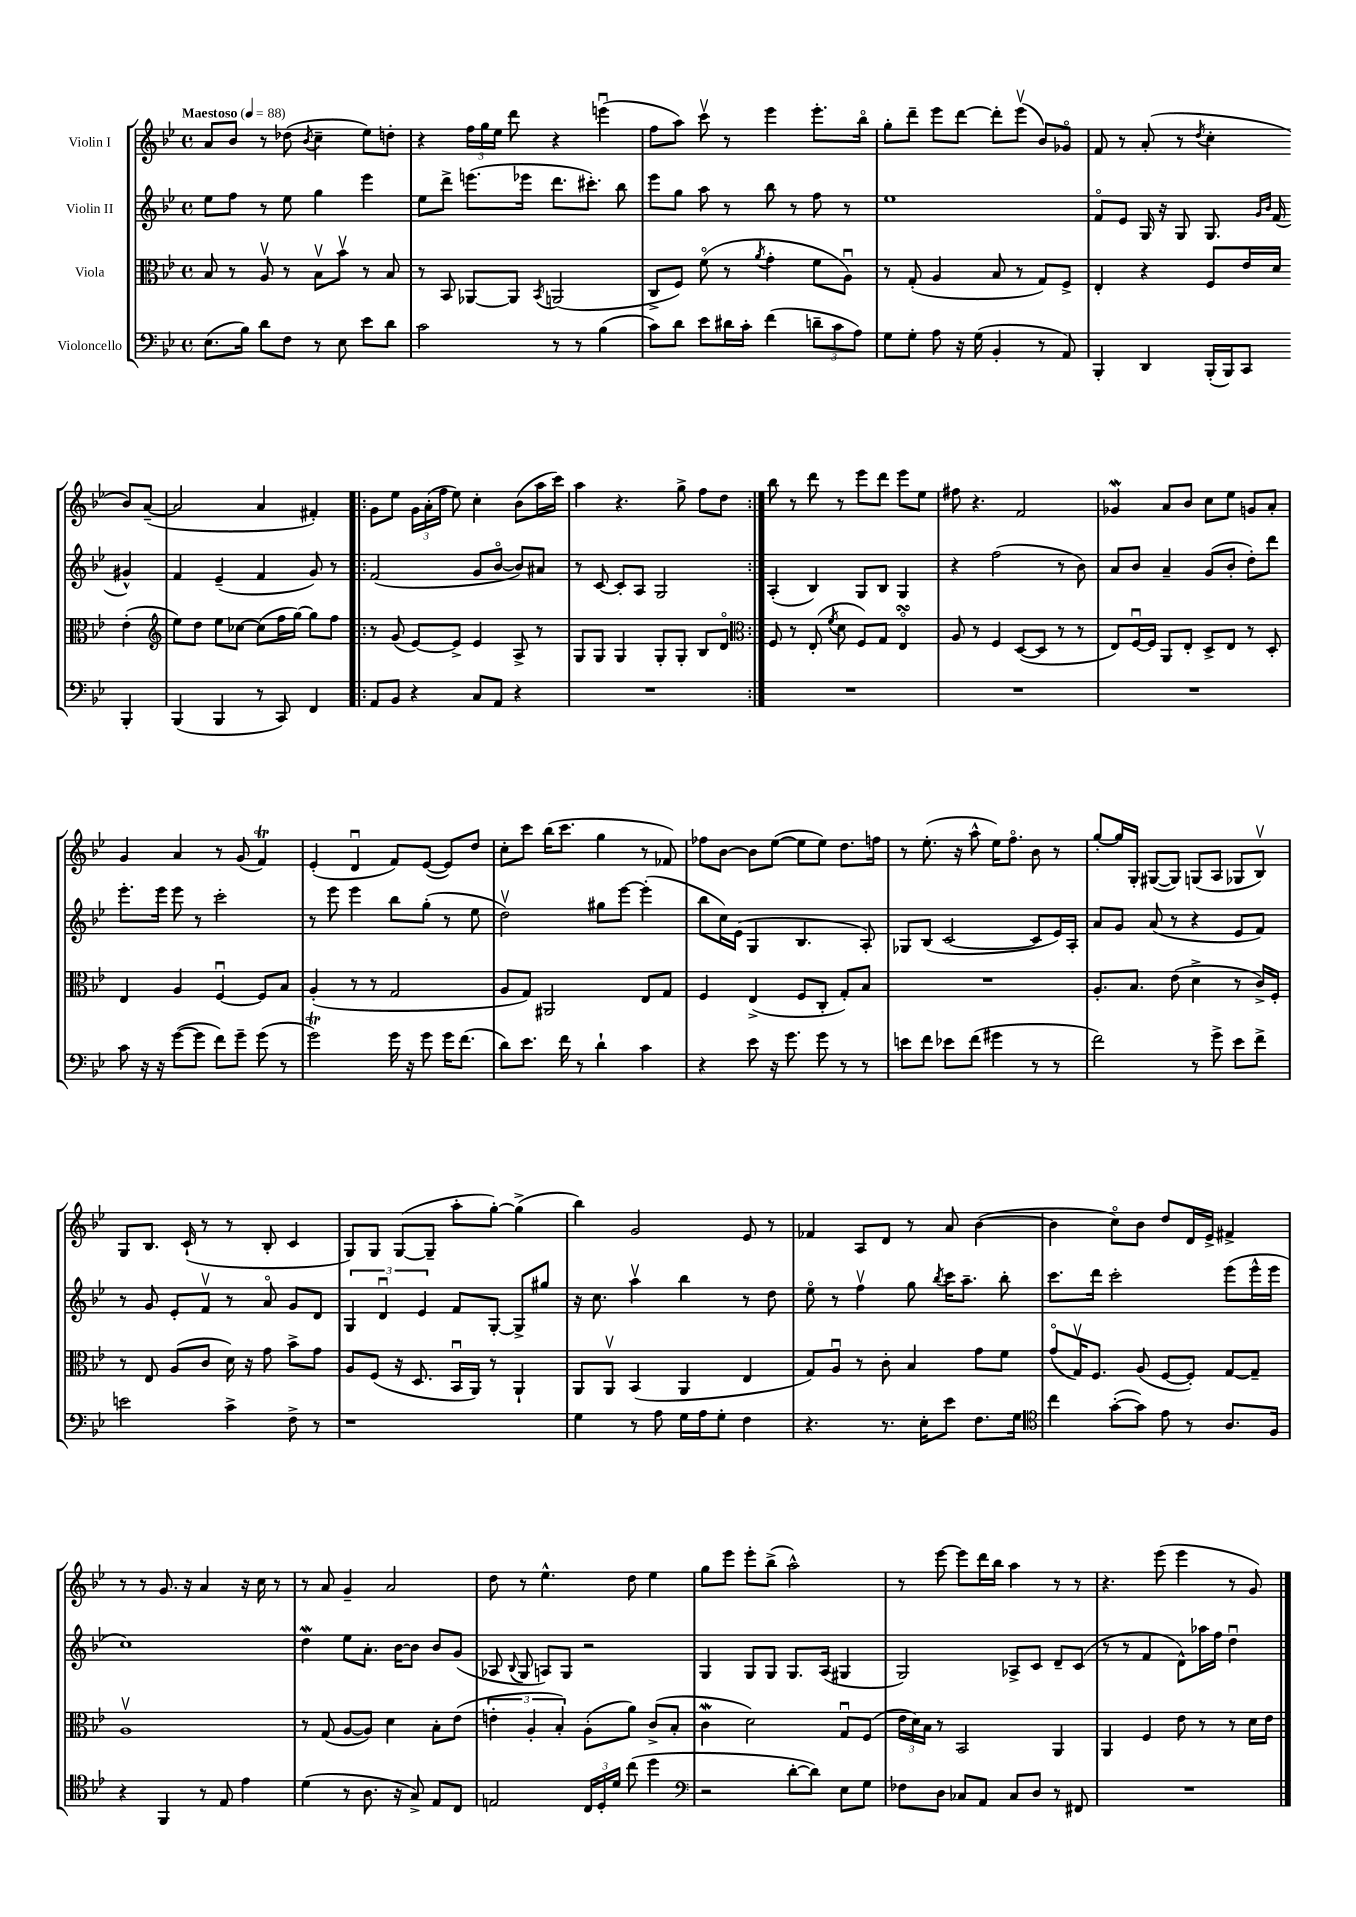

**kern	**kern	**kern	**kern
*part4	*part3	*part2	*part1
*staff4	*staff3	*staff2	*staff1
*I"Violoncello	*I"Viola	*I"Violin II	*I"Violin I
*clefF4	*clefC3	*clefG2	*clefG2
*k[b-e-]	*k[b-e-]	*k[b-e-]	*k[b-e-]
*M4/4	*M4/4	*M4/4	*M4/4
*met(c)	*met(c)	*met(c)	*met(c)
*MM88	*MM88	*MM88	*MM88
=1	=1	=1	=1
!	!	!	!LO:TX:a:B:t=Maestoso
(8.E-\L	8B-/	8ee-\L	8a/L
.	8r	8ff\J	8b-/J
16B-\Jk)	.	.	.
8d\L	8Av/	8r	8r
8F\J	8r	8ee-\	(8dd-X\
.	.	.	8qb-/
8r	8B-v\L	4gg\	4cc~\
8E-\	8b-v\J	.	.
8e-\L	8r	4eee-\	8ee-\L)
8d\J	8B-/	.	8ddn'\J
=2	=2	=2	=2
2c\	8r	8ee-\L	4r
.	8BB-/	8ddd^\J	.
.	[8AA-X/L	(8.eeen\L	24ff\LL
.	.	.	24gg\
.	.	.	24ee-\JJ
.	8AA-/J]	.	8ddd\
.	.	16eee-X\Jk	.
.	8qBB-/	.	.
8r	(2AAn/	8.ddd\L	4r
8r	.	.	.
.	.	8.ccc#X'\J)	.
(4B-\	.	.	(4eeenu\
.	.	8bb-\	.
=3	=3	=3	=3
8c\L)	8C^/L	8eee-\L	8ff\L
8d\J	8F/J)	8gg\J	8aa\J)
8e-\L	(8f\	8aa\	8cccv\
16d#X\L	8r	8r	8r
16c'\JJ	.	.	.
.	8qa/	.	.
(4f\	4g'\	8bb-\	4eee-\
.	.	8r	.
12dn~\L	8f\L	8ff\	8.eee-'\L
12c\	.	.	.
.	8Au\J)	8r	.
12A\J)	.	.	.
.	.	.	16bb-\Jk
=4	=4	=4	=4
8G\L	8r	1ee-	8gg'\L
8G'\J	(8G'/	.	8ddd~\J
8A\	4A/	.	8eee-\L
16r	.	.	[8ddd\J
(16G\	.	.	.
4BB-'/	8B-/	.	8ddd'\L]
.	8r	.	(8eee-v\J
8r	8G/L)	.	8b-/L)
8AA/)	8F^/J	.	8g-X/J
=5	=5	=5	=5
4BBB-'/	4E-'/	8f/L	8f/
.	.	8e-/J	8r
4DD/	4r	16G/	(8a'/
.	.	16r	.
.	.	8G/	8r
.	.	.	8qdd/
(16BBB-'/LL	8F/L	8.G/	4cc'\
16BBB-/J)	.	.	.
8CC/J	16e-/L	.	.
.	.	16qqg/LL	.
.	.	16qqb-/JJ	.
.	16d/JJ	(16f/	.
4BBB-'/	(4e-'\	4g#X^^/)	8b-/L)
.	.	.	([8a~/J
!!LO:LB:g=z
=6	=6	=6	=6
*	*clefG2	*	*
(4BBB-/	8ee-\L)	4f/	2a/]
.	8dd\J	.	.
4BBB-/	8ee-\L	(4e-~/	.
.	[8cc-X\J	.	.
8r	(8cc-\L]	4f/	4a/
8CC/)	16ff\L	.	.
.	[16gg\JJ)	.	.
4FF/	8gg\L]	8g/)	4f#X'/)
.	8ff\J	8r	.
=7!|:	=7!|:	=7!|:	=7!|:
8AA/L	8r	(2f/	8g\L
8BB-/J	(8g/	.	8ee-\J
4r	[8e-/L)	.	24g\LL
.	.	.	(24a'\
.	.	.	24ff\JJ
.	8e-^/J]	.	8ee-\)
8C/L	4e-/	8g/L	4cc'\
8AA/J	.	[8b-/J	.
4r	8A^/	8b-/L])	(8b-\L
.	8r	8a#X/J	16aa\L
.	.	.	16ccc\JJ)
=8	=8	=8	=8
1r	8G/L	8r	4aa\
.	8G/J	[8c/	.
.	4G/	8c'/L]	4.r
.	.	8A/J	.
.	8G'/L	2G/	.
.	8G'/J	.	8gg^\
.	8B-/L	.	8ff\L
.	8d/J	.	8dd\J
=9:|!	=9:|!	=9:|!	=9:|!
*	*clefC3	*	*
1r	8F/	(4A'/	8bb-\
.	8r	.	8r
.	(8E-'/	4B-/)	8ddd\
.	8qf/	.	.
.	8d\	.	8r
.	8F/L)	8G/L	8eee-\L
.	8G/J	8B-/J	8ddd\J
.	4E-sSSs/	4G/	8eee-\L
.	.	.	8ee-\J
=10	=10	=10	=10
1r	8A/	4r	8ff#X\
.	8r	.	4.r
.	4F/	(2ff\	.
.	([8D/L	.	2f/
.	8D/J]	.	.
.	8r	8r	.
.	8r	8b-\)	.
=11	=11	=11	=11
1r	8E-/L)	8a/L	4g-Xw/
.	[16Fu/L	8b-/J	.
.	16F/JJ]	.	.
.	8AA/L	4a~/	8a/L
.	8E-'/J	.	8b-/J
.	8D^/L	(8g/L	8cc\L
.	8E-/J	8b-'/J	8ee-\J
.	8r	8dd'\L)	8gn/L
.	8D'/	8ddd\J	8a'/J
!!LO:LB:g=z
=12	=12	=12	=12
8c\	4E-/	8.eee-'\L	4g/
16r	.	.	.
16r	.	16eee-\Jk	.
([8g\L	4A/	8eee-\	4a/
8g\J]	.	8r	.
8f\L)	[4Fu/	2ccc'\	8r
8g~\J	.	.	(8g/
(8g\	8F/L]	.	4fT/)
8r	8B-/J	.	.
=13	=13	=13	=13
2gT\)	(4A'/	8r	(4e-'/
.	.	8eee-\	.
.	8r	4eee-\	4du/
.	8r	.	.
16g\	2G/	8bb-\L	8f/L)
16r	.	.	.
8g\	.	(8gg'\J	([8e-/J
16g\KL	.	8r	8e-/L])
(8.f\J	.	.	.
.	.	8ee-\	8dd/J
=14	=14	=14	=14
8d\L)	8A/L	2ddv\)	8cc'\L
8.e-\J	8G/J)	.	8ccc\J
.	2AA#X/	.	(16bb-\KL
16f\	.	.	8.ccc\J
8r	.	.	.
4d`\	.	8gg#X\L	4gg\
.	.	[8eee-\J	.
4c\	8E-/L	(4eee-'\]	8r
.	8G/J	.	8f-X/)
=15	=15	=15	=15
4r	4F/	8bb-\L	8ff-X\L
.	.	16cc\L)	[8b-\J
.	.	(16e-\JJ	.
8e-\	(4E-^/	4G/	8b-\L]
16r	.	.	([8ee-\J
8.g\	.	.	.
.	8F/L	4.B-/	8ee-\L]
8g\	8C'/J	.	8ee-\J)
8r	8G'/L)	.	8.dd\L
8r	8B-/J	8A'/)	.
.	.	.	16ffn\Jk
=16	=16	=16	=16
8en\L	1r	8G-X/L	8r
8f\J	.	(8B-/J	(8.ee-'\
8e-X\L	.	[2c/	.
.	.	.	16r
(8f\J	.	.	8aa^^\
4g#X\	.	.	16ee-\KL)
.	.	.	8.ff\J
8r	.	8c/L]	8b-\
8r	.	16e-/L)	8r
.	.	16A'/JJ	.
=17	=17	=17	=17
2f\)	8.A'/L	8a/L	[8gg'/L
.	.	8g/J	16gg/L]
.	8.B-/J	.	16G'/JJ
.	.	(8a/	([8G#X/L
.	(8e-\	8r	8G#/J])
8r	4d^\	4r	(8Gn/L
8g^\	.	.	8A/J
8e-\L	8r	8e-/L	8G-X/L
8f^\J	16c^/LL)	8f/J)	8B-v/J)
.	16F'/JJ	.	.
!!LO:LB:g=z
=18	=18	=18	=18
2en\	8r	8r	8G/L
.	8E-/	8g/	8.B-/J
.	(8A/L	8e-'/L	.
.	.	.	(16c`/
.	8c/J	8fv/J	8r
4c^\	16d\)	8r	8r
.	16r	.	.
.	8g\	8a/	8B-'/
8F^\	8b-^\L	8g/L	4c/
8r	8g\J	8d/J	.
=19	=19	=19	=19
1r	8A/L	6G/	8G/L)
.	(8F/J	.	8G/J
.	.	6du/	.
.	16r	.	([8G/L
.	8.D/	.	.
.	.	6e-/	.
.	.	.	8G~/J]
.	16BB-u/LL	8f/L	8aa'\L
.	16AA/JJ)	.	.
.	8r	[8G'/J	[8gg'\J)
.	4AA`/	8G^/L]	(4gg^\]
.	.	8gg#X/J	.
=20	=20	=20	=20
4G\	8AA/L	16r	4bb-\)
.	.	8.cc\	.
.	8AAv/J	.	.
8r	(4BB-/	4aav\	2g/
8A\	.	.	.
16G\LL	4AA/	4bb-\	.
16A\J	.	.	.
8G'\J	.	.	.
4F\	4E-/	8r	8e-/
.	.	8dd\	8r
=21	=21	=21	=21
4.r	8G/L)	8ee-\	4f-X/
.	8Au/J	8r	.
.	8r	4ffv\	8A/L
8.r	8c'\	.	8d/J
.	4B-/	8gg\	8r
16E-'\KL	.	.	.
.	.	8qbb-/	.
8e-\J	.	16ccc\KL	8a/
.	.	8.aa~\J	.
8.F\L	8g\L	.	([4b-\
.	8f\J	8bb-'\	.
16G\Jk	.	.	.
=22	=22	=22	=22
*clefC4	*	*	*
4cc\	(8g/L	8.ccc\L	4b-\]
.	16Gv/K)	.	.
.	8.F/J	16ddd\Jk	.
([8g'\L	.	2ccc'\	8cc\L)
8g\J])	(8A/	.	8b-\J
8e-\	[8F/L	.	8dd/L
8r	8F'/J])	.	16d/L
.	.	.	16e-^/JJ
8.A/L	[8G/L	(8eee-\L	4f#X^/
.	8G~/J]	16eee-^^\L	.
16F/Jk	.	16eee-\JJ	.
!!LO:LB:g=z
=23	=23	=23	=23
4r	1Av	1cc)	8r
.	.	.	8r
4FF/	.	.	8.g/
.	.	.	16r
8r	.	.	4a/
8E-/	.	.	.
4e-\	.	.	16r
.	.	.	16cc\
.	.	.	8r
=24	=24	=24	=24
(4d\	8r	4ddW\	8r
.	(8G/	.	8a/
8r	[8A/L	8ee-\L	4g~/
8.A\	8A/J])	8.a'\J	.
.	4d\	.	2a/
16r	.	[16b-\KL	.
8G^/)	.	8b-\J]	.
8E-/L	8B-'\L	8b-/L	.
8C/J	(8e-\J	(8g/J	.
=25	=25	=25	=25
2En/	6en'\	8A-X/	8dd\
.	.	8qqB-/	.
.	.	8G/	8r
.	6A'/	.	.
.	.	8An/L)	4.ee-^^\
.	6B-'/)	.	.
.	.	8G/J	.
24C/LL	(8A'\L	2r	.
24D'/	.	.	.
24d/JJ	.	.	.
(8cc\	8a\J)	.	8dd\
4dd\	(8c^/L	.	4ee-\
.	8B-'/J	.	.
=26	=26	=26	=26
*clefF4	*	*	*
2r	4cW\	4G/	8gg\L
.	.	.	8eee-\J
.	2d\)	8G/L	8eee-'\L
.	.	8G/J	(8bb-^\J
[8d'\L	.	8.G/L	2aa^^\)
8d\J])	.	.	.
.	.	(16A/Jk	.
8E-\L	8Gu/L	4G#X/	.
8G\J	(8F/J	.	.
=27	=27	=27	=27
8F-X\L	24e-\LL	2G/)	8r
.	24d\)	.	.
.	24B-\JJ	.	.
8D\J	8r	.	[8eee-\
8C-X/L	2BB-/	.	8eee-\L]
8AA/J	.	.	16ddd\L
.	.	.	16bb-\JJ
8C-/L	.	8A-X^/L	4aa\
8D/J	.	8c/J	.
8r	4AA/	8d~/L	8r
8FF#X/	.	(8c/J	8r
=28	=28	=28	=28
1r	4AA/	8r	4.r
.	.	8r	.
.	4F/	4f/	.
.	.	.	(8eee-\
.	8e-\	8d^^\L)	4eee-\
.	8r	16aa-X\L	.
.	.	16ff\JJ	.
.	8r	4ddu\	8r
.	16d\LL	.	8g/)
.	16e-\JJ	.	.
==	==	==	==
*-	*-	*-	*-
